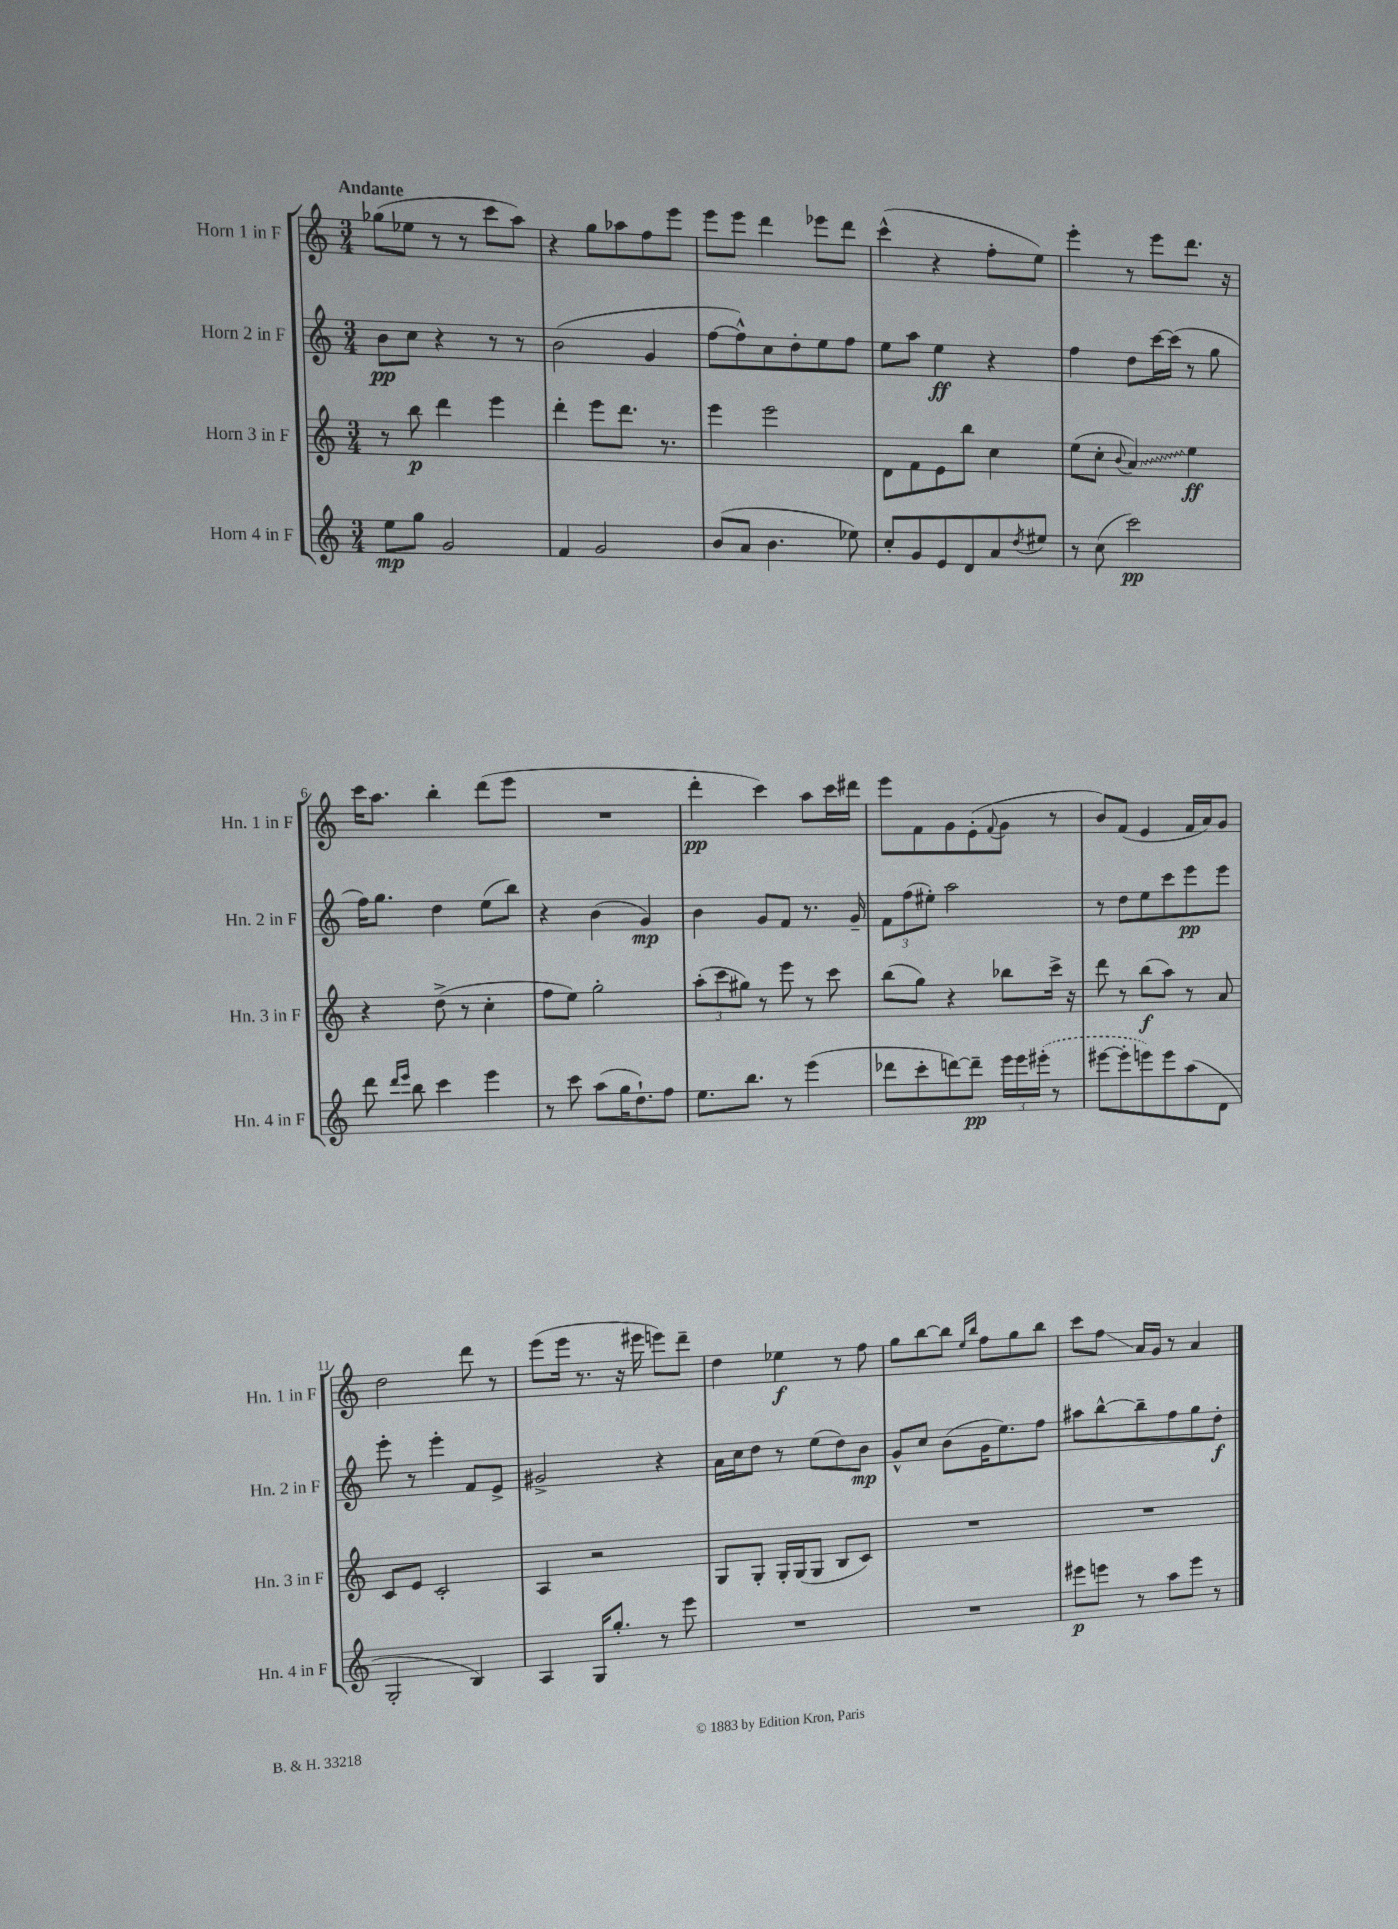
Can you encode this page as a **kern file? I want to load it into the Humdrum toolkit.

**kern	**kern	**kern	**kern
*staff4	*staff3	*staff2	*staff1
*clefG2	*clefG2	*clefG2	*clefG2
*k[]	*k[]	*k[]	*k[]
*M3/4	*M3/4	*M3/4	*M3/4
8ee	8r	8b	(8gg-
8gg	8bb	8cc	8ee-
2g	4ddd	4r	8r
.	.	.	8r
.	4eee	8r	8ccc
.	.	8r	8aa)
=	=	=	=
4f	4ddd'	(2b	4r
2g	8eee	.	8gg
.	8.ddd	.	8aa-
.	.	4g	8ff
.	8.r	.	.
.	.	.	8eee
=	=	=	=
(8b	4eee	[8ff	8eee
8a	.	8ff^^])	8eee
4.b	2eee	8cc	4ddd
.	.	8dd'	.
.	.	8ee	8eee-
8ee-)	.	8ff	8ddd
=	=	=	=
8cc'	8d	8ee	(4ccc^^
8g	8f	8aa	.
8e	8e	4ee	4r
8d	8bb	.	.
8a	4cc	4r	8ff'
8qdd	.	.	.
8ee#	.	.	8ee)
=	=	=	=
8r	(8ee	4ff	4eee'
(8cc	8cc'	.	.
.	8qqb	.	.
2ccc)	4a)	8dd	8r
.	.	[16ccc	8eee
.	.	(16ccc]	.
.	4ee	8r	8.ddd
.	.	8gg	.
.	.	.	16r
=	=	=	=
8ddd	4r	16ff)	16ccc
.	.	8.gg	8.aa
16qqddd	.	.	.
16qqeee	.	.	.
8bb	.	.	.
4ccc	(8dd^	4dd	4bb'
.	8r	.	.
4eee	4cc'	(8ee	(8ddd
.	.	8bb)	8eee
=	=	=	=
8r	8ff	4r	2.r
8ccc	8ee)	.	.
(8aa	2gg'	(4b	.
16gg	.	.	.
8.dd`)	.	.	.
.	.	4g)	.
8ff	.	.	.
=	=	=	=
8.ee	(12aa'	4b	4ddd'
.	12ccc	.	.
.	12gg#)	.	.
8.bb	.	.	.
.	8r	8g	4ccc)
8r	8eee	8f	.
(4eee	8r	8.r	8aa
.	8ccc	.	16ccc
.	.	16g~	16ddd#
=	=	=	=
8ddd-	(8bb	12f	8eee
.	.	(12ff	.
8ccc'	8gg)	.	8f
.	.	12ee#')	.
[8ddd)	4r	2aa	8g
8ddd~]	.	.	(8e'
.	.	.	8qqf
24eee	8bb-	.	8g
24eee	.	.	.
(24eee#'	.	.	.
8r	16ccc^	.	8r
.	16r	.	.
=	=	=	=
[8eee#	8ddd	8r	8b)
8eee#']	8r	8dd	(8f
8eee)	(8bb	8ee	4e
8eee	8aa)	8ccc	.
(8aa	8r	8eee	16f
.	.	.	16a)
8d	8a	8eee	8g
=	=	=	=
2G'	8c	8eee'	2dd
.	8e	8r	.
.	2c'	4eee'	.
4B)	.	8f	8ddd
.	.	8e^	8r
=	=	=	=
4A	4A	2g#^	(8eee
.	.	.	16eee
.	.	.	8.r
16G	2r	.	.
8.gg'	.	.	.
.	.	.	16r
.	.	.	16eee#
8r	.	4r	8eee)
8eee	.	.	8ddd~
=	=	=	=
2.r	8G	16a	4dd
.	.	16cc	.
.	8G'	8dd	.
.	16G'	8r	4ee-
.	(16G	.	.
.	8G	(8ee	.
.	8B	8dd)	8r
.	8c)	8b	8ff
=	=	=	=
2.r	2.r	8g^^	8gg
.	.	8cc	[8bb
.	.	(8b	8bb]
.	.	.	16qqee
.	.	.	16qqbb
.	.	16g	8ff
.	.	8.ee)	.
.	.	.	8gg
.	.	8ff	8bb
=	=	=	=
8eee#	2.r	8aa#	8ccc
8eee	.	[8bb^^	8ff
8r	.	8bb~]	16a
.	.	.	16g
8aa	.	8ff	8r
8eee	.	8gg	4a
8r	.	8dd'	.
==	==	==	==
*-	*-	*-	*-
